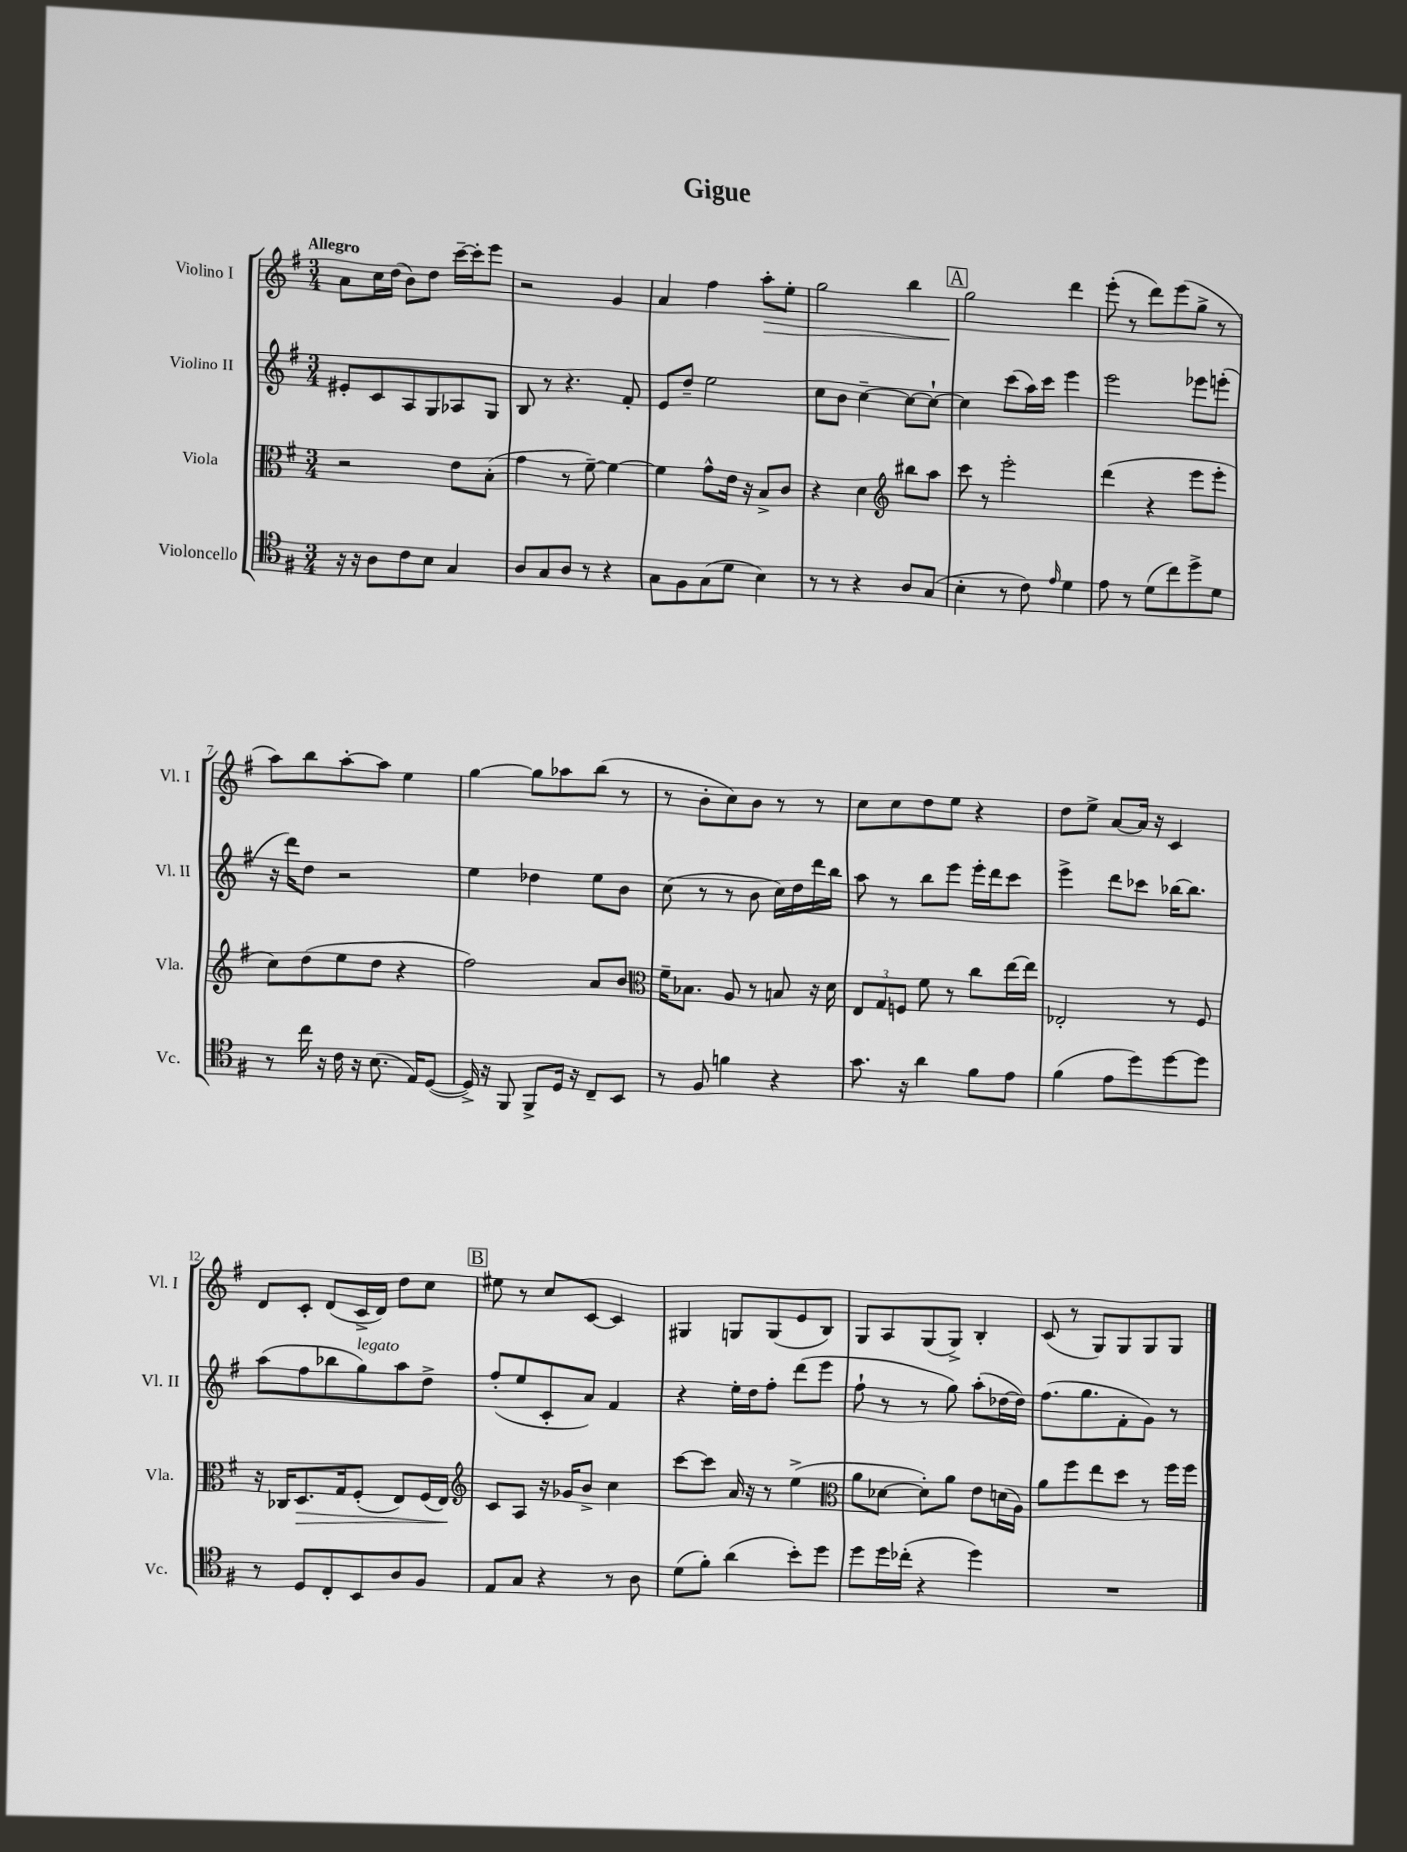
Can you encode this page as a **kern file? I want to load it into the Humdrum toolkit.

**kern	**kern	**kern	**kern
*staff4	*staff3	*staff2	*staff1
*clefC4	*clefC3	*clefG2	*clefG2
*k[f#]	*k[f#]	*k[f#]	*k[f#]
*M3/4	*M3/4	*M3/4	*M3/4
16r	2r	8e#'/L	8a\L
16r	.	.	.
8A\L	.	8c/	16cc\L
.	.	.	(16dd\JJ
8c\	.	8A/	8b\L)
8B\J	.	8G/	8dd\J
4G/	8e\L	8A-/	[16ccc~\LL
.	.	.	16ccc'\]J
.	(8B'\J	8G/J	8eee\J
=	=	=	=
8A/L	4g\	8B/	2r
8G/	.	8r	.
8A/J	8r	4.r	.
8r	[8f#~\)	.	.
4r	4f#\_	.	4g/
.	.	8f#'/	.
=	=	=	=
8G\L	4f#\]	8e/L	4a/
8F#\	.	8dd~/J	.
(8G\	8g^^\L	2ee\	4ff#\
8d\J	16e\Jk	.	.
.	16r	.	.
4B\)	8B^/L	.	8aa'\L
.	8c/J	.	8ee'\J
=	=	=	=
8r	4r	8cc\L	2gg\
8r	.	8b\J	.
4r	4d\	[4cc~\	.
*	*clefG2	*	*
8A/L	8bb#\L	8cc\_L	4bb\
(8G/J	8aa\J	8cc`\_J	.
=	=	=	=
4B'\	8ccc\	4cc\]	2gg\
.	8r	.	.
8r	2eee'\	(8ccc\L	.
8c\)	.	16aa\L)	.
.	.	16ccc\JJ	.
16qqe/	.	.	.
4d\	.	4eee\	4ddd\
=	=	=	=
8e\	(4ddd\	2eee\	(8eee'\
8r	.	.	8r
(8d\L	4r	.	8ddd\L)
8cc\)	.	.	(8eee\
8dd^\	8eee\L	8eee-\L	8gg^\J
8d\J	8eee'\J	(8eee'\J	8r
=	=	=	=
8r	8cc\L)	16r	8aa\L)
.	.	16ddd\LK)	.
16cc\	(8dd\	8dd\J	8bb\
16r	.	.	.
16c\	8ee\	2r	[8aa'\
16r	.	.	.
(8.B\	8dd\J	.	8aa\]J
.	4r	.	4ee\
16E/LK)	.	.	.
([8D/J	.	.	.
=	=	=	=
16D^/])	2ff#\)	4ee\	[4gg\
16r	.	.	.
8FF#/	.	.	.
8FF#^/L	.	4dd-\	8gg\]L
16D/Jk	.	.	8aa-\
16r	.	.	.
8C~/L	8a/L	8ee\L	(8bb\J
8BB/J	8b/J	8b\J	8r
=	=	=	=
*	*clefC3	*	*
8r	16f#~\LK	(8cc\	8r
.	8.B-\J	.	.
8F#/	.	8r	8b'\L
4f\	8A/	8r	8cc\)
.	8r	8b\	8b\J
4r	8B/	16cc\LL)	8r
.	.	16dd\	.
.	16r	16ddd\	8r
.	16d\	16bb\JJ	.
=	=	=	=
8.g\	12E/L	8aa\	8cc\L
.	12G/	.	.
.	.	8r	8cc\
.	12F/J	.	.
16r	.	.	.
4a\	8f#\	8bb\L	8dd\
.	8r	8eee\J	8ee\J
8f#\L	8cc\L	16eee'\LL	4r
.	.	16ddd\J	.
8e\J	[16ee\L	8ccc\J	.
.	16ee\]JJ	.	.
=	=	=	=
(4f#\	2E-'/	4eee^\	8dd\L
.	.	.	8ee^\J
8e\L	.	8ddd\L	[8a/L
8dd\)	.	8ccc-\J	16a/]Jk
.	.	.	16r
[8dd\	8r	[16bb-\LK	4c/
.	.	8.bb-\]J	.
8dd\]J	8F#/	.	.
=	=	=	=
8r	16r	(8aa\L	8d/L
.	16C-/LK	.	.
8D/L	8.D/	8ff#\	8c'/J
8C'/	.	8bb-\	(8d/L
.	16G/k	.	.
8BB/	(8F#'/J	8gg\)	16c^/L
.	.	.	16d/JJ)
8A/	8E/L)	8aa\	8dd\L
8F#/J	(16F#/L	8dd^\J	8cc\J
.	16E/JJ)	.	.
=	=	=	=
*	*clefG2	*	*
8E/L	8c/L	(8ff#'/L	8ee#\
8G/J	8A/J	8ee/	8r
4r	16r	8c'/	8cc/L
.	16g-/LK	.	.
.	8b^/J	8a/J)	[8c/J
8r	4cc\	4f#/	4c/]
8A\	.	.	.
=	=	=	=
(8d\L	[8ccc\L	4r	4G#/
8f#'\J)	8ccc\]J	.	.
(4a\	16a/	16ee'\LL	8G/L
.	16r	16dd\J	.
.	8r	8ff#'\J	(8G/
8b'\L)	(4ee^\	(8ddd\L	8e/
8dd\J	.	8eee\J	8B/J)
=	=	=	=
*	*clefC3	*	*
8dd\L	8a\L	8ff#`\	8G/L
16dd\L	[8d-\J	8r	8A/
(16cc-'\JJ	.	.	.
4r	8d-'\]L)	8r	(8G/
.	8a\J	8gg\)	8G^/J)
4dd\)	8e\L	(8aa'\L	4B'/
.	(16d\L	[16dd-\L	.
.	16A\JJ)	16dd-\]JJ)	.
=	=	=	=
2.r	8a\L	(8.ff#\L	(8c/
.	8ff#\	.	8r
.	.	8.gg\	.
.	8ee\	.	8G/L)
.	8dd\J	8f#'\	8G/
.	8r	8g\J)	8G/
.	16ff#\LL	8r	8G/J
.	16ff#\JJ	.	.
==	==	==	==
*-	*-	*-	*-
